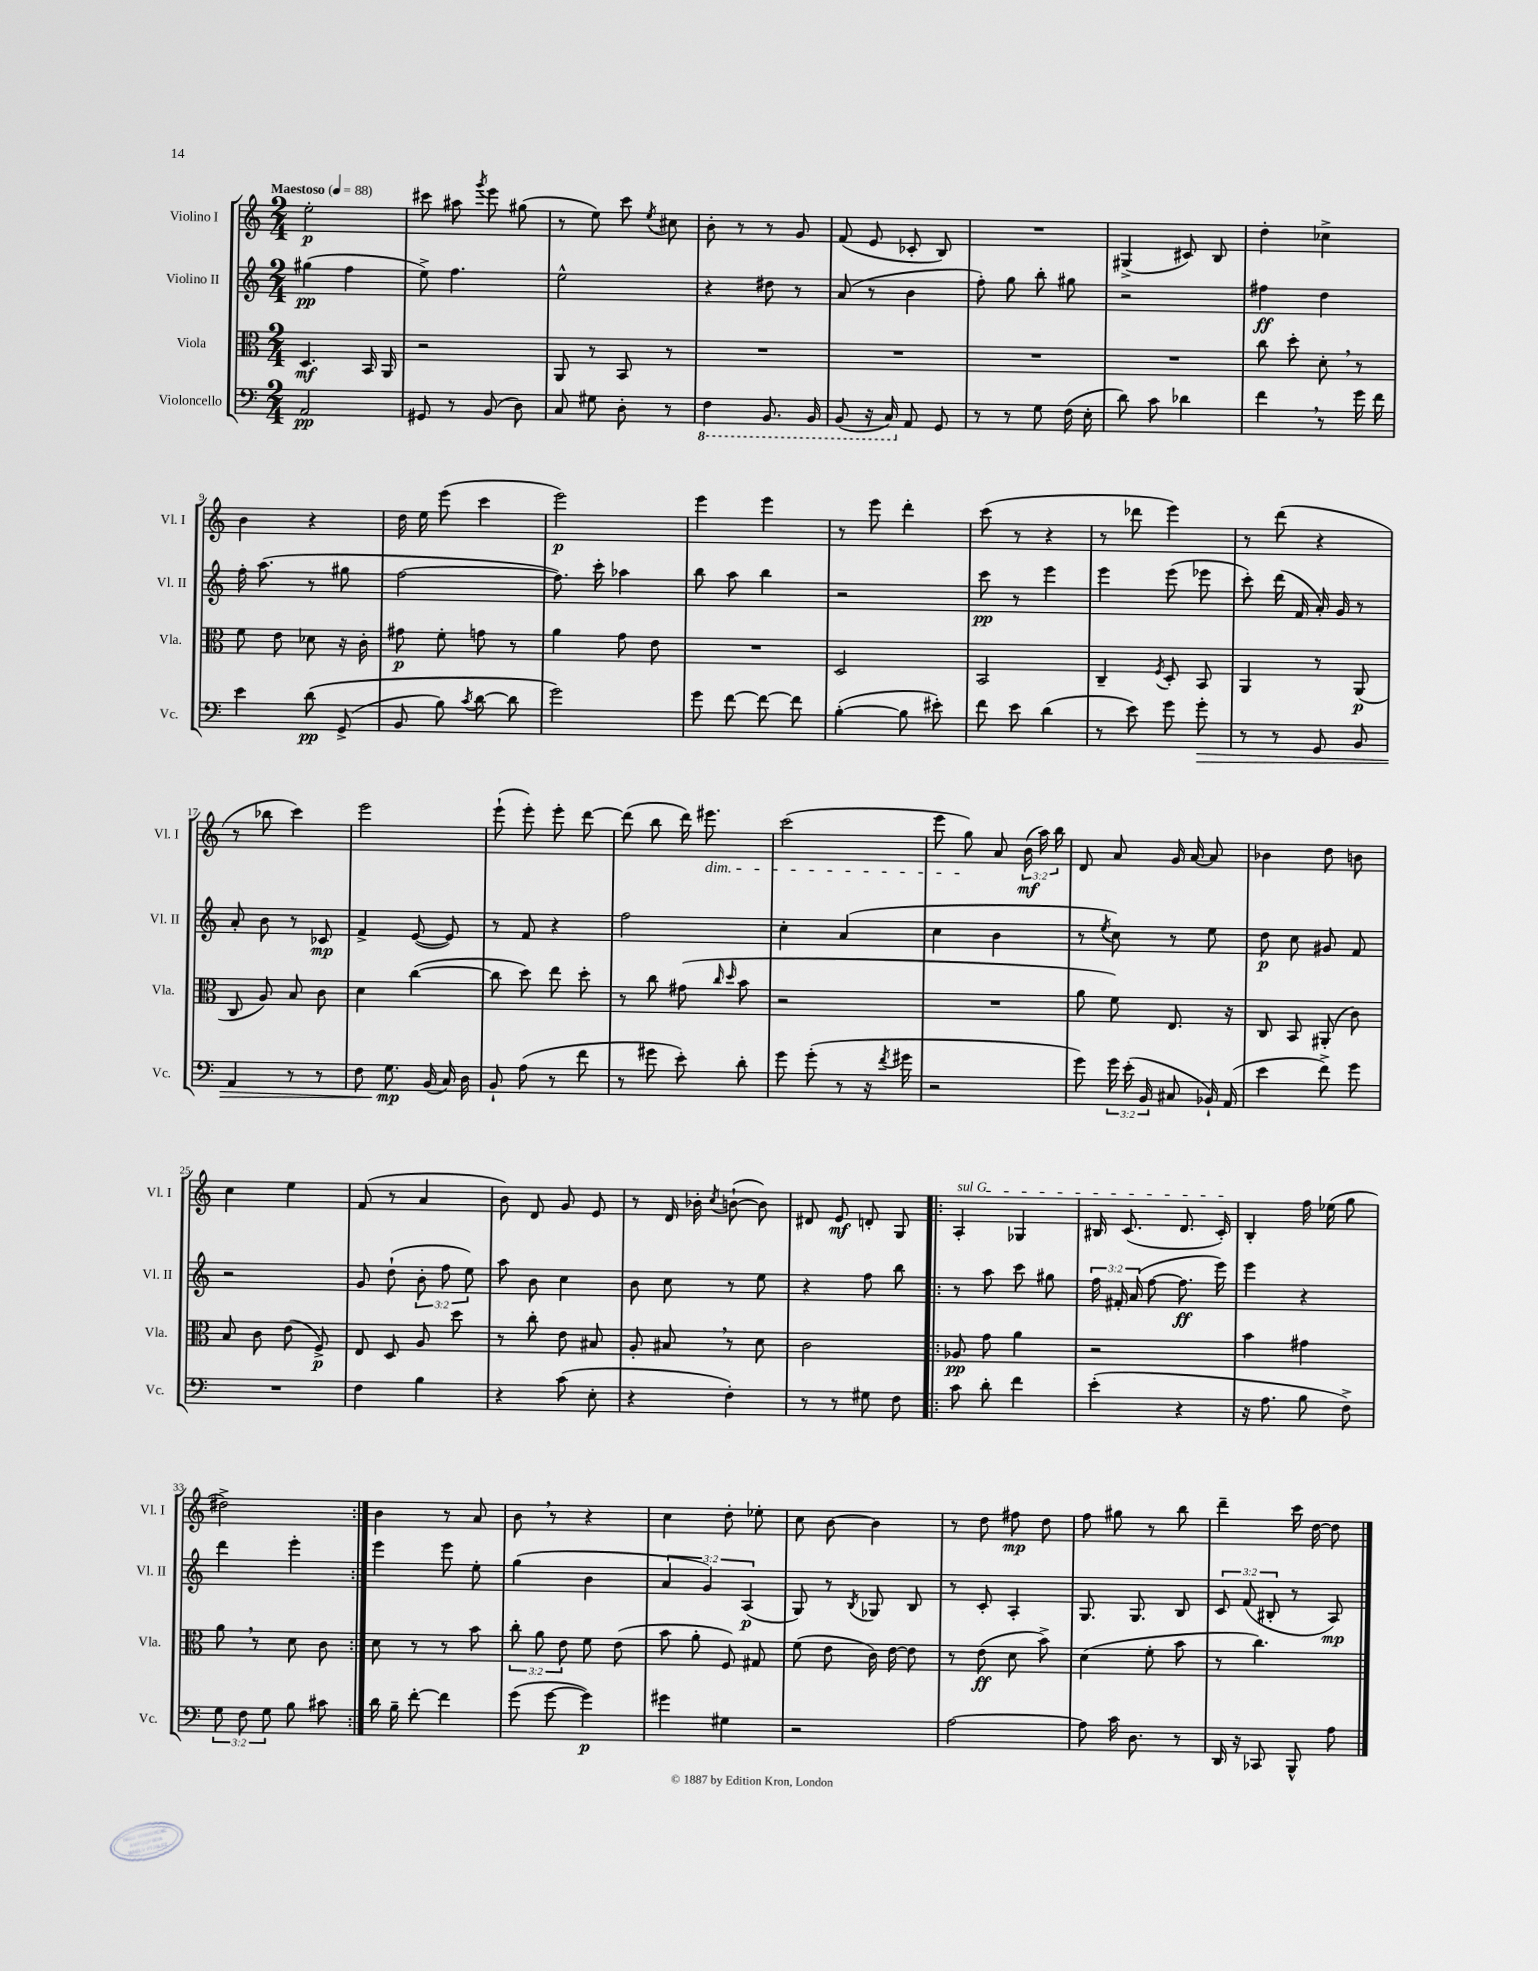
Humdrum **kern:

**kern	**dynam	**kern	**dynam	**kern	**dynam	**kern	**dynam
*part4	*part4	*part3	*part3	*part2	*part2	*part1	*part1
*staff4	*staff4	*staff3	*staff3	*staff2	*staff2	*staff1	*staff1
*I"Violoncello	*	*I"Viola	*	*I"Violino II	*	*I"Violino I	*
*I'Vc.	*	*I'Vla.	*	*I'Vl. II	*	*I'Vl. I	*
*clefF4	*	*clefC3	*	*clefG2	*	*clefG2	*
*k[]	*	*k[]	*	*k[]	*	*k[]	*
*M2/4	*	*M2/4	*	*M2/4	*	*M2/4	*
*MM88	*	*MM88	*	*MM88	*	*MM88	*
=1	=1	=1	=1	=1	=1	=1	=1
!	!	!	!	!	!	!LO:TX:a:B:t=Maestoso	!
2AA/	pp	4.D/	mf	(4gg#X\	pp	2ee'\	p
.	.	.	.	4ff\	.	.	.
.	.	16BB/	.	.	.	.	.
.	.	16AA/	.	.	.	.	.
=2	=2	=2	=2	=2	=2	=2	=2
8GG#X/	.	2r	.	8ee^\)	.	8ccc#X\	.
8r	.	.	.	4.ff\	.	8aa#X\	.
.	.	.	.	.	.	8qggg/	.
(8BB/	.	.	.	.	.	8eee\	.
8D\)	.	.	.	.	.	(8gg#X\	.
=3	=3	=3	=3	=3	=3	=3	=3
8C/	.	8AA/	.	2ee^^\	.	8r	.
8G#X\	.	8r	.	.	.	8ee\)	.
8D'\	.	8BB/	.	.	.	8ccc\	.
.	.	.	.	.	.	8qee/	.
8r	.	8r	.	.	.	8cc#X\	.
=4	=4	=4	=4	=4	=4	=4	=4
*8ba	*	*	*	*	*	*	*
4FF\	.	2r	.	4r	.	8b'\	.
.	.	.	.	.	.	8r	.
8.BBB/	.	.	.	8dd#X\	.	8r	.
.	.	.	.	8r	.	8g/	.
16BBB/	.	.	.	.	.	.	.
=5	=5	=5	=5	=5	=5	=5	=5
(8BBB/	.	2r	.	(8a/	.	(8f/	.
16r	.	.	.	8r	.	8e/	.
16CC/)	.	.	.	.	.	.	.
*X8ba	*	*	*	*	*	*	*
8AA/	.	.	.	4b\	.	8c-X'/	.
8GG/	.	.	.	.	.	8B/)	.
=6	=6	=6	=6	=6	=6	=6	=6
8r	.	2r	.	8ff'\)	.	2r	.
8r	.	.	.	8gg\	.	.	.
8G\	.	.	.	8bb'\	.	.	.
(16F\	.	.	.	8gg#X\	.	.	.
16E'\	.	.	.	.	.	.	.
=7	=7	=7	=7	=7	=7	=7	=7
8d\)	.	2r	.	2r	.	(4G#X^/	.
8c\	.	.	.	.	.	.	.
4d-X\	.	.	.	.	.	8c#X/)	.
.	.	.	.	.	.	8B/	.
=8	=8	=8	=8	=8	=8	=8	=8
4f,\	.	8cc\	.	4ff#X\	ff	4dd'\	.
.	.	8dd'\	.	.	.	.	.
8r	.	8d',\	.	4dd\	.	4cc-X^\	.
16g\	.	8r	.	.	.	.	.
16f\	.	.	.	.	.	.	.
!!LO:LB:g=z
=9	=9	=9	=9	=9	=9	=9	=9
4e\	.	8f\	.	16ff'\	.	4b\	.
.	.	.	.	(8.aa\	.	.	.
.	.	8e\	.	.	.	.	.
(8d\	pp	8d-X\	.	8r	.	4r	.
(8GG^/	.	16r	.	8gg#X\	.	.	.
.	.	16c'\	.	.	.	.	.
=10	=10	=10	=10	=10	=10	=10	=10
8BB/	.	8g#X\	p	[2ff\	.	16dd\	.
.	.	.	.	.	.	16ee\	.
8B\)	.	8f'\	.	.	.	(8eee\	.
8qc/	.	.	.	.	.	.	.
[8d\	.	8gn\	.	.	.	4ccc\	.
8d\]	.	8r	.	.	.	.	.
=11	=11	=11	=11	=11	=11	=11	=11
2g\)	.	4a\	.	8.ff\])	.	2eee\)	p
.	.	.	.	16ccc'\	.	.	.
.	.	8g\	.	4aa-X\	.	.	.
.	.	8e\	.	.	.	.	.
=12	=12	=12	=12	=12	=12	=12	=12
8g\	.	2r	.	8bb\	.	4eee\	.
[8f\	.	.	.	8aa\	.	.	.
8f\_	.	.	.	4bb\	.	4eee\	.
8f\]	.	.	.	.	.	.	.
=13	=13	=13	=13	=13	=13	=13	=13
([4B'\	.	2D/	.	2r	.	8r	.
.	.	.	.	.	.	8eee\	.
8B\]	.	.	.	.	.	4ddd'\	.
8e#X'\)	.	.	.	.	.	.	.
=14	=14	=14	=14	=14	=14	=14	=14
8f\	.	2BB/	.	8ccc\	pp	(8ccc\	.
8e\	.	.	.	8r	.	8r	.
(4d\	.	.	.	4eee\	.	4r	.
=15	=15	=15	=15	=15	=15	=15	=15
8r	.	4C~/	.	4eee\	.	8r	.
8e\)	.	.	.	.	.	8ddd-X\	.
.	.	8qF/	.	.	.	.	.
8g\	.	8D'/	.	(8eee\	.	4eee\)	.
!	!LO:HP:b	!	!	!	!	!	!
8g'\	>	8BB/	.	8eee-X\	.	.	.
=16	=16	=16	=16	=16	=16	=16	=16
8r	.	4AA/	.	8ccc'\)	.	8r	.
8r	.	.	.	(16ddd\	.	(8ddd\	.
.	.	.	.	16f/	.	.	.
8GG/	.	8r	.	16a'/)	.	4r	.
.	.	.	.	16g/	.	.	.
8BB/	.	(8AA/	p	8r	.	.	.
!!LO:LB:g=z
=17	=17	=17	=17	=17	=17	=17	=17
4AA/	.	8C/	.	8a'/	.	8r	.
.	.	8A/)	.	8b\	.	8bb-X\	.
8r	.	8B/	.	8r	.	4ccc\)	.
8r	.	8c\	.	8c-X/	mp	.	.
=18	=18	=18	=18	=18	=18	=18	=18
8F\	.	4d\	.	4f^/	.	2eee\	.
8.G\	mp	.	.	.	.	.	.
.	.	([4cc\	.	([8e/	.	.	.
(16BB/	]	.	.	.	.	.	.
16C/)	.	.	.	8e/])	.	.	.
16D\	.	.	.	.	.	.	.
=19	=19	=19	=19	=19	=19	=19	=19
8BB`/	.	8cc\]	.	8r	.	(8eee`\	.
(8A\	.	8dd\)	.	8f/	.	8eee'\)	.
8r	.	8ee\	.	4r	.	8eee'\	.
8f\	.	8dd'\	.	.	.	[8ddd\	.
=20	=20	=20	=20	=20	=20	=20	=20
8r	.	8r	.	2ff\	.	(8ddd\]	.
8g#X\	.	8cc\	.	.	.	8bb\	.
8e'\)	.	(8g#X\	.	.	.	16ddd\)	.
!	!	!	!	!	!	!LO:TX:b:i:t=dim.	!
.	.	.	.	.	.	8.eee#X\	.
.	.	16qqcc/	.	.	.	.	.
.	.	16qqdd/	.	.	.	.	.
8d'\	.	8b\	.	.	.	.	.
=21	=21	=21	=21	=21	=21	=21	=21
8g\	.	2r	.	4cc'\	.	(2ccc\	.
(8g'\	.	.	.	.	.	.	.
8r	.	.	.	(4a/	.	.	.
16r	.	.	.	.	.	.	.
8qf/	.	.	.	.	.	.	.
16g#X\	.	.	.	.	.	.	.
=22	=22	=22	=22	=22	=22	=22	=22
2r	.	2r	.	4cc\	.	8eee\	.
.	.	.	.	.	.	8gg\)	.
.	.	.	.	4b\	.	8a/	.
.	.	.	.	.	.	(24b\	mf
.	.	.	.	.	.	24aa\)	.
.	.	.	.	.	.	24bb\	.
=23	=23	=23	=23	=23	=23	=23	=23
8g\)	.	8a\	.	8r	.	8d/	.
.	.	.	.	8qee/	.	.	.
24g\	.	8f\)	.	8cc\)	.	8a/	.
(24e'\	.	.	.	.	.	.	.
24BB/	.	.	.	.	.	.	.
8C#X/	.	8.E/	.	8r	.	16g/	.
.	.	.	.	.	.	[16a/	.
16BB-X`/)	.	.	.	8ee\	.	8a/]	.
(16AA/	.	16r	.	.	.	.	.
=24	=24	=24	=24	=24	=24	=24	=24
4e\	.	8C/	.	8dd\	p	4b-X\	.
.	.	8BB/	.	8cc\	.	.	.
8f^\)	.	(8AA#X'/	.	8g#X/	.	8dd\	.
8g\	.	8c\)	.	8f/	.	8bn\	.
!!LO:LB:g=z
=25	=25	=25	=25	=25	=25	=25	=25
2r	.	8B/	.	2r	.	4cc\	.
.	.	8c\	.	.	.	.	.
.	.	(8e\	.	.	.	4ee\	.
.	.	8F^/)	p	.	.	.	.
=26	=26	=26	=26	=26	=26	=26	=26
4F\	.	8E/	.	8g/	.	(8f/	.
.	.	8D/	.	(8dd`\	.	8r	.
4B\	.	8A/	.	12b'\	.	4a/	.
.	.	.	.	12ff\	.	.	.
.	.	8dd\	.	.	.	.	.
.	.	.	.	12ee\)	.	.	.
=27	=27	=27	=27	=27	=27	=27	=27
4r	.	8r	.	8aa\	.	8b\)	.
.	.	8cc'\	.	8b\	.	8d/	.
(8c\	.	8e\	.	4cc\	.	8g/	.
8E'\	.	8B#X/	.	.	.	8e/	.
=28	=28	=28	=28	=28	=28	=28	=28
4r	.	8A'/	.	8b\	.	8r	.
.	.	8B#X,/	.	8cc\	.	16d/	.
.	.	.	.	.	.	16b-X'\	.
.	.	.	.	.	.	8qcc/	.
4F'\)	.	8r	.	8r	.	([8bn`\	.
.	.	8d\	.	8ee\	.	8b\])	.
=29	=29	=29	=29	=29	=29	=29	=29
8r	.	2c\	.	4r	.	8d#X/	.
8r	.	.	.	.	.	8e/	mf
8G#X\	.	.	.	8ff\	.	8dn'/	.
8F\	.	.	.	8bb\	.	8G/	.
=30!|:	=30!|:	=30!|:	=30!|:	=30!|:	=30!|:	=30!|:	=30!|:
!	!	!	!	!	!	!LO:TX:a:i:t=sul G	!
8c\	.	8A-X/	pp	8r	.	4A'/	.
8d'\	.	8g\	.	8aa\	.	.	.
4f\	.	4a\	.	8ccc\	.	4G-X/	.
.	.	.	.	8gg#X\	.	.	.
=31	=31	=31	=31	=31	=31	=31	=31
(4e'\	.	2r	.	24ff\	.	16B#X/	.
.	.	.	.	24f#X'/	.	.	.
.	.	.	.	.	.	(8.c/	.
.	.	.	.	(24a/	.	.	.
.	.	.	.	[8ff\	.	.	.
4r	.	.	.	8.ff\]	ff	8.d/	.
.	.	.	.	16eee\)	.	16c'/)	.
=32	=32	=32	=32	=32	=32	=32	=32
16r	.	4b\	.	4eee\	.	4B'/	.
8.A\	.	.	.	.	.	.	.
8B\	.	4g#X\	.	4r	.	16ff\	.
.	.	.	.	.	.	(16ee-X\	.
8F^\)	.	.	.	.	.	8gg\	.
!!LO:LB:g=z
=33	=33	=33	=33	=33	=33	=33	=33
12G\	.	8a,\	.	4ddd\	.	2dd#X^\)	.
12F\	.	.	.	.	.	.	.
.	.	8r	.	.	.	.	.
12G\	.	.	.	.	.	.	.
8B\	.	8d\	.	4eee'\	.	.	.
8c#X\	.	8c\	.	.	.	.	.
=34:|!	=34:|!	=34:|!	=34:|!	=34:|!	=34:|!	=34:|!	=34:|!
16d\	.	8d\	.	4eee\	.	4b\	.
16B~\	.	.	.	.	.	.	.
[8f'\	.	8r	.	.	.	.	.
4f\]	.	8r	.	8eee\	.	8r	.
.	.	8b\	.	8ee'\	.	8a/	.
=35	=35	=35	=35	=35	=35	=35	=35
(8g\	.	12cc'\	.	(4gg\	.	8b,\	.
.	.	12a\	.	.	.	.	.
[8g\	.	.	.	.	.	8r	.
.	.	12e\	.	.	.	.	.
4g\])	p	8f\	.	4b\	.	4r	.
.	.	(8e\	.	.	.	.	.
=36	=36	=36	=36	=36	=36	=36	=36
4g#X\	.	8b\	.	6a/	.	4cc\	.
.	.	8a'\	.	.	.	.	.
.	.	.	.	6g/)	.	.	.
4G#X\	.	8F/)	.	.	.	8dd'\	.
.	.	.	.	(6A/	p	.	.
.	.	8G#X/	.	.	.	8ee-X'\	.
=37	=37	=37	=37	=37	=37	=37	=37
2r	.	(8f\	.	8G/)	.	8cc\	.
.	.	8e\	.	8r	.	[8b\	.
.	.	.	.	8qB/	.	.	.
.	.	16c\)	.	8G-X/	.	4b\]	.
.	.	[16e\	.	.	.	.	.
.	.	8e\]	.	8B/	.	.	.
=38	=38	=38	=38	=38	=38	=38	=38
[2A\	.	8r	.	8r	.	8r	.
.	.	(8e\	ff	8c'/	.	8dd\	.
.	.	8d\	.	4A'/	.	8ff#X\	mp
.	.	8b^\)	.	.	.	8dd\	.
=39	=39	=39	=39	=39	=39	=39	=39
8A\]	.	(4d\	.	8.G/	.	8ff\	.
16c\	.	.	.	.	.	8gg#X\	.
8.D\	.	.	.	8.G/	.	.	.
.	.	8f'\	.	.	.	8r	.
8r	.	8b\	.	8B/	.	8bb\	.
=40	=40	=40	=40	=40	=40	=40	=40
16DD/	.	8r	.	12c/	.	4ddd~\	.
16r	.	.	.	.	.	.	.
.	.	.	.	(12f/	.	.	.
8CC-X/	.	4.cc\)	.	.	.	.	.
.	.	.	.	12B#X'/	.	.	.
8BBB^^/	.	.	.	8r	.	16ccc\	.
.	.	.	.	.	.	[16dd\	.
8A\	.	.	.	8A/)	mp	8dd\]	.
==	==	==	==	==	==	==	==
*-	*-	*-	*-	*-	*-	*-	*-
